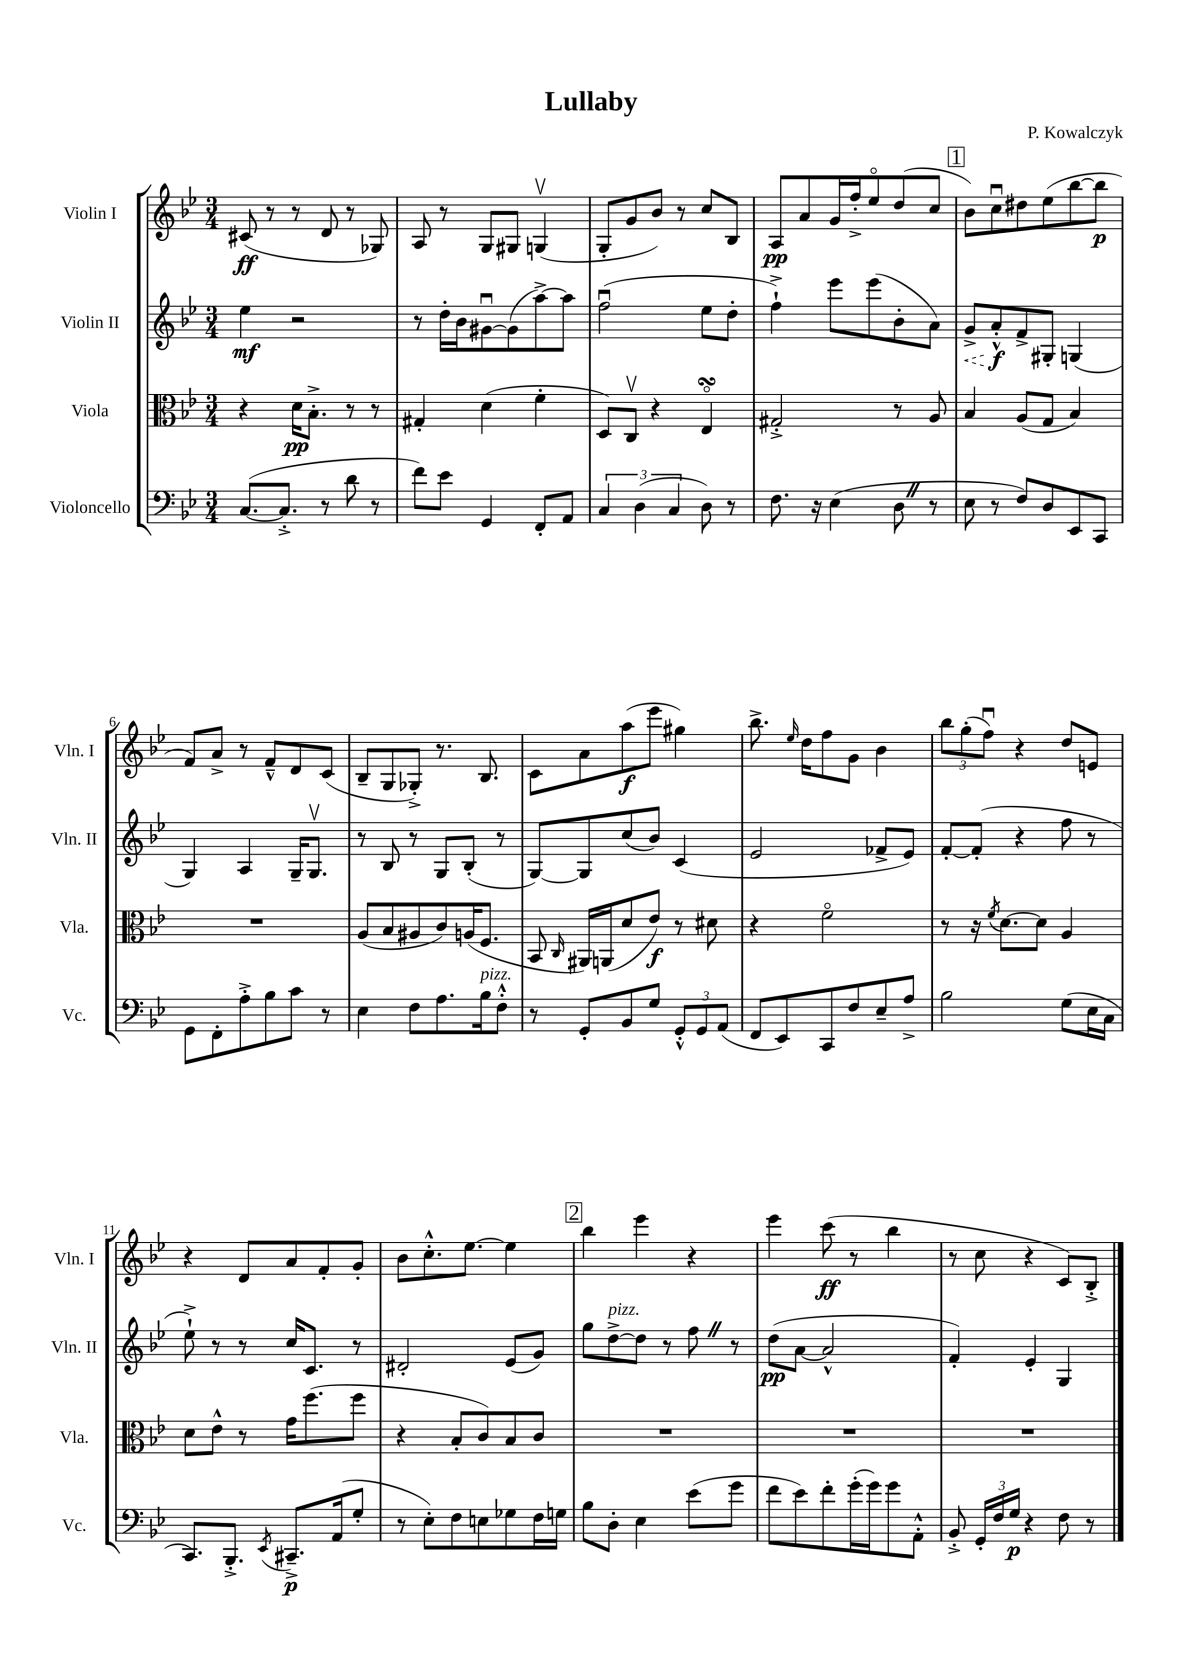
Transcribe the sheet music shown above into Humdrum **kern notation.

**kern	**kern	**kern	**kern
*staff4	*staff3	*staff2	*staff1
*clefF4	*clefC3	*clefG2	*clefG2
*k[b-e-]	*k[b-e-]	*k[b-e-]	*k[b-e-]
*M3/4	*M3/4	*M3/4	*M3/4
([8.C	4r	4ee-	(8c#
.	.	.	8r
8.C'^]	.	.	.
.	16d	2r	8r
.	8.B-'^	.	.
8r	.	.	8d
8d	8r	.	8r
8r	8r	.	8G-)
=	=	=	=
8f)	4G#'	8r	8A
8e-	.	16dd'	8r
.	.	16b-	.
4GG	(4d	[8g#u	8G
.	.	(8g#]	8G#
8FF'	4f'	[8aa^)	(4Gv
8AA	.	8aa]	.
=	=	=	=
6C	8D)	(2ffu	8G'
.	8Cv	.	8g
(6D	.	.	.
.	4r	.	8b-)
6C	.	.	.
.	.	.	8r
8D)	4E-o	8ee-	8cc
8r	.	8dd'	8B-
=	=	=	=
8.F	2G#'^	4ff`^)	8A
.	.	.	8a
16r	.	.	.
(4E-	.	8eee-	16g
.	.	.	16ff'^
.	.	(8eee-	8ee-o
8D	8r	8b-'	(8dd
8r	8A	8a)	8cc
=	=	=	=
8E-	4B-	8g^	8b-)
8r	.	8a'^^	8ccu
8F)	(8A	8f^	8dd#
8D	8G	8G#'	(8ee-
8EE-	4B-)	(4G	[8bb-
8CC	.	.	8bb-]
=	=	=	=
8GG	2.r	4G)	8f)
8FF'	.	.	8a^
8A'^	.	4A	8r
8B-	.	.	8f~^^
8c	.	16G~	8d
.	.	8.Gv	.
8r	.	.	(8c
=	=	=	=
4E-	(8A	8r	8B-~
.	8B-	8B-	8G
8F	8A#	8r	8G-'^)
8.A	8c)	8G	8.r
.	(16A	(8B-'	.
16B-	8.F	.	8.B-
8F'^^	.	8r	.
=	=	=	=
8r	8BB-	[8G)	8c
.	16qqC	.	.
8GG'	16AA#)	8G]	8a
.	(16AA	.	.
8BB-	8d	(8cc	(8aa
8G	8e-)	8b-)	8eee-
12GG'^^	8r	(4c	4gg#)
12GG	.	.	.
.	8d#	.	.
(12AA	.	.	.
=	=	=	=
8FF	4r	2e-	8.bb-^
8EE-)	.	.	.
.	.	.	16qqee-
.	.	.	16dd
8CC	2fo	.	8ff
8F	.	.	8g
8E-~	.	8f-^	4b-
8A^	.	8e-)	.
=	=	=	=
2B-	8r	[8f'	12bb-
.	.	.	(12gg'
.	16r	(8f']	.
.	.	.	12ffu)
.	8qf	.	.
.	[8.d	.	.
.	.	4r	4r
.	8d]	.	.
(8G	4A	8ff	8dd
16E-	.	8r	8e
16C	.	.	.
=	=	=	=
8.CC)	8d	8ee-`^)	4r
.	8e-^^	8r	.
8.BBB-'^	.	.	.
.	8r	8r	8d
8qEE-	.	.	.
8.CC#~^	16g	16cc	8a
.	(8.ff	8.c	.
.	.	.	8f'
(16AA	.	.	.
8G'	8ff	8r	8g'
=	=	=	=
8r	4r	2d#'	8b-
8E-')	.	.	8.cc'^^
8F	8B-'	.	.
.	.	.	[8.ee-
8E	8c)	.	.
8G-	8B-	(8e-	4ee-]
16F	8c	8g)	.
16G	.	.	.
=	=	=	=
8B-	2.r	8gg	4bb-
8D'	.	[8dd^	.
4E-	.	8dd]	4eee-
.	.	8r	.
(8e-	.	8ff	4r
8g	.	8r	.
=	=	=	=
8f	2.r	(8dd	4eee-
8e-)	.	[8a	.
8f'	.	2a^^]	(8ccc
(16g'	.	.	8r
16g)	.	.	.
8g	.	.	4bb-
8AA'^^	.	.	.
=	=	=	=
8BB-'^	2.r	4f')	8r
24GG'	.	.	8cc
24F	.	.	.
24G	.	.	.
4r	.	4e-'	4r
8F	.	4G	8c)
8r	.	.	8B-'^
==	==	==	==
*-	*-	*-	*-
